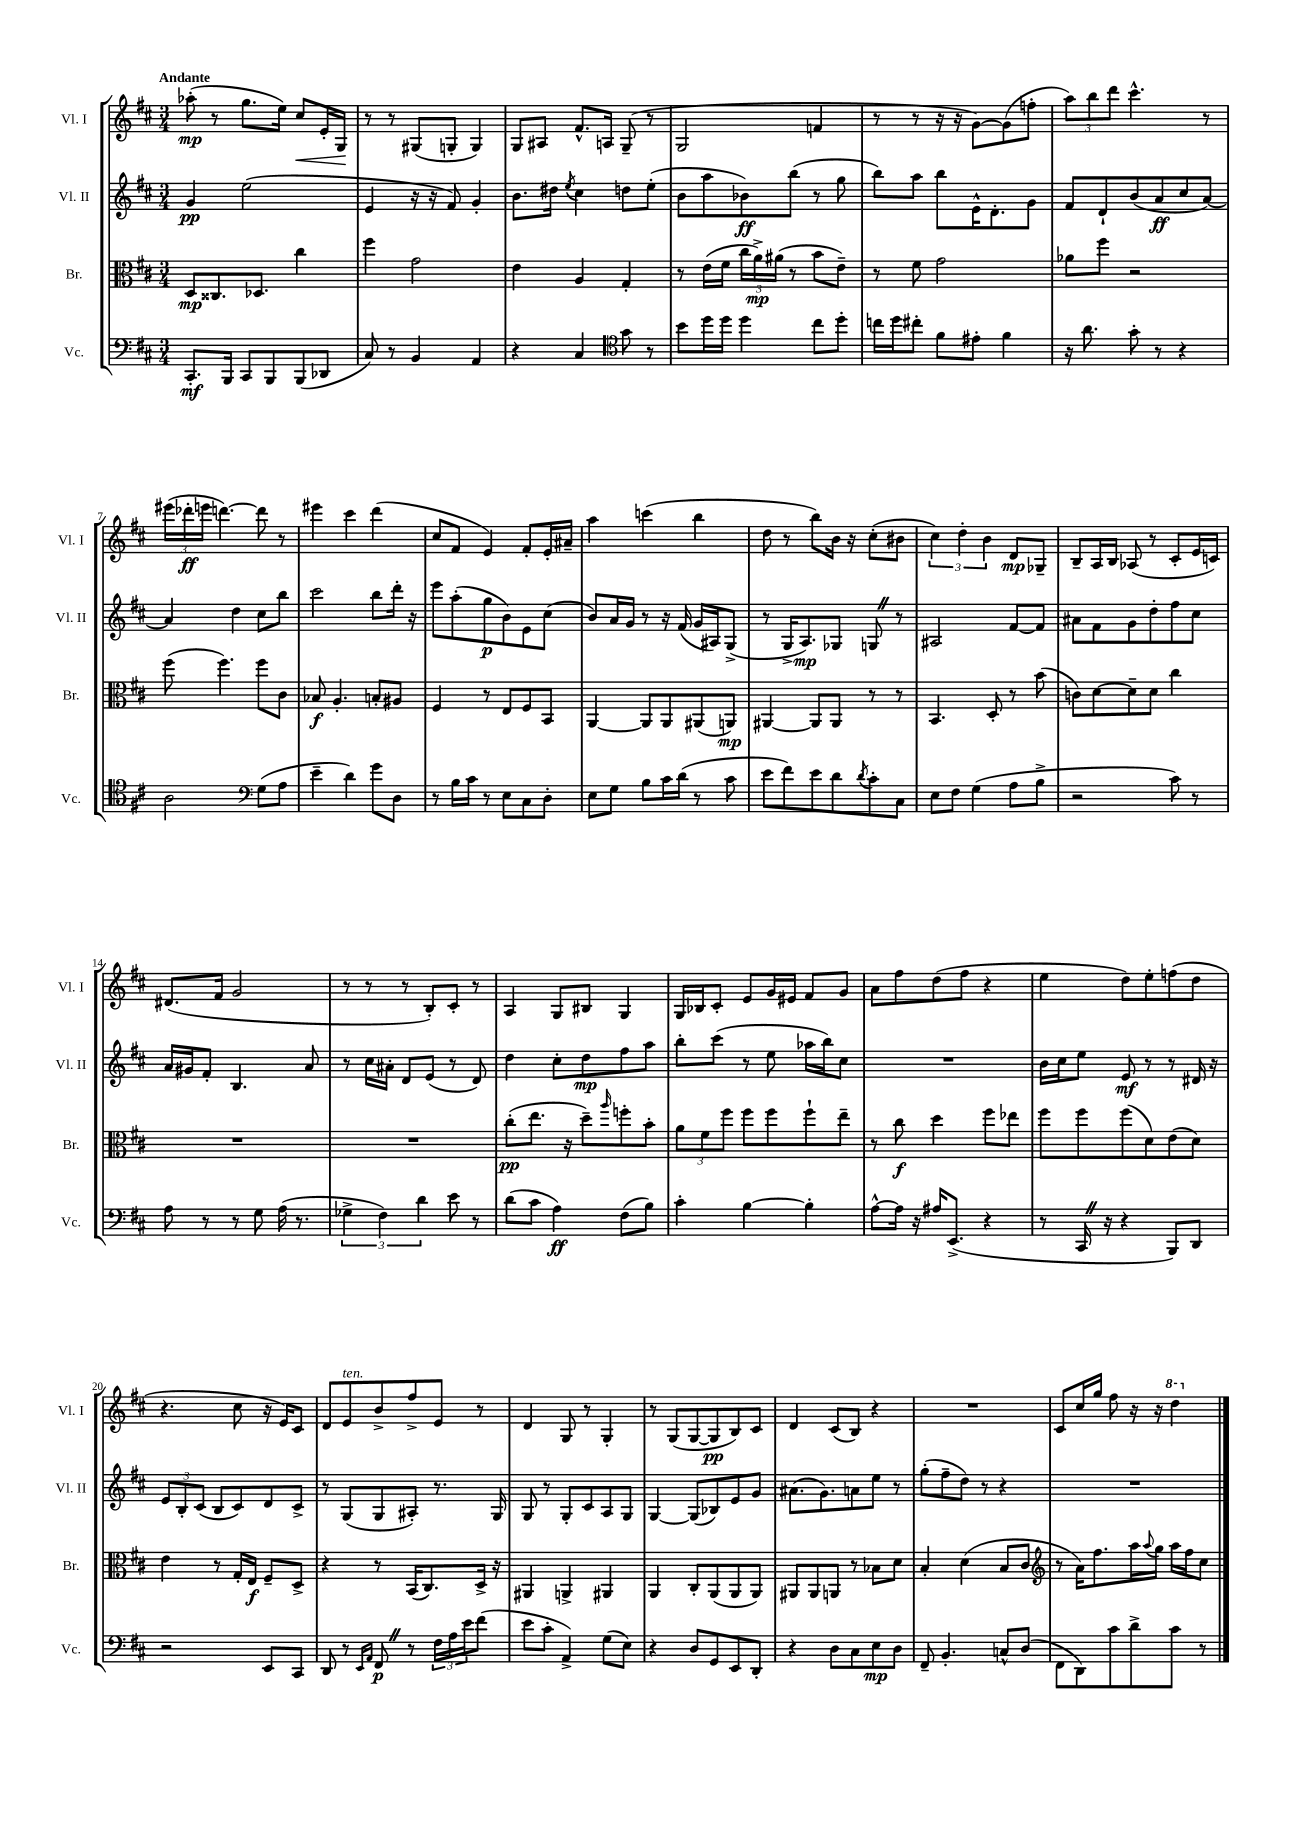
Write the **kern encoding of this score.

**kern	**dynam	**kern	**dynam	**kern	**dynam	**kern	**dynam
*part4	*part4	*part3	*part3	*part2	*part2	*part1	*part1
*staff4	*staff4	*staff3	*staff3	*staff2	*staff2	*staff1	*staff1
*I"Vc.	*	*I"Br.	*	*I"Vl. II	*	*I"Vl. I	*
*I'Vc.	*	*I'Br.	*	*I'Vl. II	*	*I'Vl. I	*
*clefF4	*	*clefC3	*	*clefG2	*	*clefG2	*
*k[f#c#]	*	*k[f#c#]	*	*k[f#c#]	*	*k[f#c#]	*
*M3/4	*	*M3/4	*	*M3/4	*	*M3/4	*
=1	=1	=1	=1	=1	=1	=1	=1
!	!	!	!	!	!	!LO:TX:a:B:t=Andante	!
8.CC#'/L	mf	8D/L	mp	4g/	pp	(8aa-X'\	mp
.	.	8.C##X/	.	.	.	8r	.
16BBB/Jk	.	.	.	.	.	.	.
8CC#/L	.	.	.	(2ee\	.	8.gg\L	.
.	.	8.D-X/J	.	.	.	.	.
8BBB/	.	.	.	.	.	.	.
.	.	.	.	.	.	16ee\Jk)	.
!	!	!	!	!	!	!	!LO:HP:b
(8BBB/	.	4cc#\	.	.	.	8cc#/L	<
8DD-X/J	.	.	.	.	.	16e'/L	.
.	.	.	.	.	.	16G/JJ	.
.	.	.	.	.	.	.	[
=2	=2	=2	=2	=2	=2	=2	=2
8C#/)	.	4ff#\	.	4e/	.	8r	.
8r	.	.	.	.	.	8r	.
4BB/	.	2g\	.	16r	.	(8G#X/L	.
.	.	.	.	16r	.	.	.
.	.	.	.	8f#/)	.	8Gn'/J	.
4AA/	.	.	.	4g'/	.	4G/)	.
=3	=3	=3	=3	=3	=3	=3	=3
4r	.	4e\	.	8.b\L	.	8G/L	.
.	.	.	.	.	.	8A#X/J	.
.	.	.	.	16dd#X\Jk	.	.	.
.	.	.	.	8qee/	.	.	.
4C#/	.	4A/	.	4cc#\	.	8.f#^^/L	.
.	.	.	.	.	.	16An/Jk	.
*clefC4	*	*	*	*	*	*	*
8g\	.	4G'/	.	8ddn\L	.	(8G~/	.
8r	.	.	.	(8ee'\J	.	8r	.
=4	=4	=4	=4	=4	=4	=4	=4
8b\L	.	8r	.	8b\L	.	2G/	.
16dd\L	.	(16e\LL	.	8aa\	.	.	.
16dd\JJ	.	16f#\JJ	.	.	.	.	.
4dd\	.	24cc#\LL	.	8b-X\)	ff	.	.
.	.	24a^\)	mp	.	.	.	.
.	.	(24a#X\JJ	.	.	.	.	.
.	.	8r	.	(8bb\J	.	.	.
8cc#\L	.	8b\L	.	8r	.	4fn/	.
8dd'\J	.	8e~\J)	.	8gg\	.	.	.
=5	=5	=5	=5	=5	=5	=5	=5
16ccn\LL	.	8r	.	8bb\L)	.	8r	.
16dd\J	.	.	.	.	.	.	.
8cc#X'\J	.	8f#\	.	8aa\J	.	8r	.
8f#\L	.	2g\	.	8bb\L	.	16r	.
.	.	.	.	.	.	16r	.
8e#X'\J	.	.	.	16e^^\K	.	[8g\L)	.
.	.	.	.	8.d'\	.	.	.
4f#\	.	.	.	.	.	(8g\]	.
.	.	.	.	8g\J	.	8ffn'\J	.
=6	=6	=6	=6	=6	=6	=6	=6
16r	.	8a-X\L	.	8f#/L	.	12aa\L)	.
8.a\	.	.	.	.	.	.	.
.	.	.	.	.	.	12bb\	.
.	.	8ff#\J	.	8d`/	.	.	.
.	.	.	.	.	.	12ddd\J	.
8g'\	.	2r	.	(8b/	.	4.ccc#^^\	.
8r	.	.	.	8a/	ff	.	.
4r	.	.	.	8cc#/	.	.	.
.	.	.	.	[8a/J)	.	8r	.
!!LO:LB:g=z
=7	=7	=7	=7	=7	=7	=7	=7
2A\	.	(8ff#\	.	4a/]	.	(24eee#X\LL	.
.	.	.	.	.	.	24ddd-X'\	ff
.	.	.	.	.	.	24eeen\JJ	.
.	.	4.ff#\)	.	.	.	[4.dddn\)	.
.	.	.	.	4dd\	.	.	.
*clefF4	*	*	*	*	*	*	*
(8G\L	.	8ff#\L	.	8cc#\L	.	8ddd\]	.
8A\J	.	8c#\J	.	8bb\J	.	8r	.
=8	=8	=8	=8	=8	=8	=8	=8
4e~\	.	8B-X/	f	2ccc#\	.	4eee#X\	.
.	.	4.A'/	.	.	.	.	.
4d\)	.	.	.	.	.	4ccc#\	.
8g\L	.	8Bn'/L	.	8bb\L	.	(4ddd\	.
8D\J	.	8A#X/J	.	16ddd'\Jk	.	.	.
.	.	.	.	16r	.	.	.
=9	=9	=9	=9	=9	=9	=9	=9
8r	.	4F#/	.	8eee\L	.	8cc#/L	.
16B\LL	.	.	.	(8aa'\	.	8f#/J	.
16c#\JJ	.	.	.	.	.	.	.
8r	.	8r	.	8gg\	p	4e/)	.
8E\L	.	8E/L	.	8b\)	.	.	.
8C#\	.	8F#/	.	8e\	.	8f#'/L	.
8D'\J	.	8BB/J	.	(8cc#\J	.	16e'/L	.
.	.	.	.	.	.	16a#X~/JJ	.
=10	=10	=10	=10	=10	=10	=10	=10
8E\L	.	[4AA/	.	8b/L)	.	4aa\	.
8G\J	.	.	.	16a/L	.	.	.
.	.	.	.	16g/JJ	.	.	.
8B\L	.	8AA/L]	.	8r	.	(4cccn\	.
16c#\L	.	8AA/	.	16r	.	.	.
(16d\JJ	.	.	.	(16f#/	.	.	.
8r	.	(8AA#X/	.	16g/LL	.	4bb\	.
.	.	.	.	16A#X/J)	.	.	.
8c#\	.	8AAn/J)	mp	(8G^/J	.	.	.
=11	=11	=11	=11	=11	=11	=11	=11
8e\L	.	[4AA#X/	.	8r	.	8dd\	.
8f#\)	.	.	.	16G^/KL	.	8r	.
.	.	.	.	8.A/)	mp	.	.
8e\	.	8AA#/L]	.	.	.	8bb\L)	.
8d\	.	8AA#/J	.	8G-X/J	.	16b\Jk	.
.	.	.	.	.	.	16r	.
8qd/	.	.	.	.	.	.	.
8c#'\	.	8r	.	8GnZ/	.	(8cc#'\L	.
8C#\J	.	8r	.	8r	.	8b#X\J	.
=12	=12	=12	=12	=12	=12	=12	=12
8E\L	.	4.BB/	.	2A#X/	.	6cc#\)	.
8F#\J	.	.	.	.	.	.	.
.	.	.	.	.	.	6dd'\	.
(4G\	.	.	.	.	.	.	.
.	.	.	.	.	.	6b\	.
.	.	8D'/	.	.	.	.	.
8A\L	.	8r	.	[8f#/L	.	8d/L	mp
8B^\J	.	(8b\	.	8f#/J]	.	8G-X~/J	.
=13	=13	=13	=13	=13	=13	=13	=13
2r	.	8cn\L)	.	8a#X\L	.	8B~/L	.
.	.	[8d\	.	8f#\	.	16A/L	.
.	.	.	.	.	.	16B/JJ	.
.	.	8d~\]	.	8g\	.	(8A-X/	.
.	.	8d\J	.	8dd'\	.	8r	.
8c#\)	.	4cc#\	.	8ff#\	.	8c#'/L	.
8r	.	.	.	8cc#\J	.	16e/L	.
.	.	.	.	.	.	16cn/JJ)	.
!!LO:LB:g=z
=14	=14	=14	=14	=14	=14	=14	=14
8A\	.	2.r	.	16a/LL	.	(8.d#X/L	.
.	.	.	.	16g#X/J	.	.	.
8r	.	.	.	8f#'/J	.	.	.
.	.	.	.	.	.	16f#/Jk	.
8r	.	.	.	4.B/	.	2g/	.
8G\	.	.	.	.	.	.	.
(16A\	.	.	.	.	.	.	.
8.r	.	.	.	.	.	.	.
.	.	.	.	8a/	.	.	.
=15	=15	=15	=15	=15	=15	=15	=15
6G-X^\	.	2.r	.	8r	.	8r	.
.	.	.	.	16cc#\LL	.	8r	.
6F#\)	.	.	.	.	.	.	.
.	.	.	.	16a#X'\JJ	.	.	.
.	.	.	.	8d/L	.	8r	.
6d\	.	.	.	.	.	.	.
.	.	.	.	(8e/J	.	8B'/L)	.
8e\	.	.	.	8r	.	8c#'/J	.
8r	.	.	.	8d/)	.	8r	.
=16	=16	=16	=16	=16	=16	=16	=16
(8d\L	.	(8cc#'\L	pp	4dd\	.	4A/	.
8c#\J	.	8.ee\J	.	.	.	.	.
4A\)	ff	.	.	8cc#'\L	.	8G/L	.
.	.	16r	.	.	.	.	.
.	.	8dd~\L)	.	8dd\	mp	8B#X/J	.
.	.	16qqaa/	.	.	.	.	.
(8F#\L	.	8ffn'\	.	8ff#\	.	4G/	.
8B\J)	.	8b'\J	.	8aa\J	.	.	.
=17	=17	=17	=17	=17	=17	=17	=17
4c#'\	.	12a\L	.	8bb'\L	.	16G/LL	.
.	.	.	.	.	.	16B-X/J	.
.	.	12f#\	.	.	.	.	.
.	.	.	.	(8ccc#\J	.	8c#'/J	.
.	.	12ff#\J	.	.	.	.	.
[4B\	.	8ff#\L	.	8r	.	8e/L	.
.	.	8ff#\	.	8ee\	.	16g/L	.
.	.	.	.	.	.	16e#X/JJ	.
4B'\]	.	8ff#`\	.	16aa-X\LL	.	8f#/L	.
.	.	.	.	16bb\J)	.	.	.
.	.	8ee~\J	.	8cc#\J	.	8g/J	.
=18	=18	=18	=18	=18	=18	=18	=18
[8A^^\L	.	8r	.	2.r	.	8a\L	.
16A\Jk]	.	8cc#\	f	.	.	8ff#\	.
16r	.	.	.	.	.	.	.
16A#X/KL	.	4dd\	.	.	.	(8dd\	.
(8.EE^/J	.	.	.	.	.	.	.
.	.	.	.	.	.	8ff#\J	.
4r	.	8ff#\L	.	.	.	4r	.
.	.	8ee-X\J	.	.	.	.	.
=19	=19	=19	=19	=19	=19	=19	=19
8r	.	8ff#\L	.	16b\LL	.	4ee\	.
.	.	.	.	16cc#\J	.	.	.
16CC#Z/	.	8ff#\	.	8ee\J	.	.	.
16r	.	.	.	.	.	.	.
4r	.	(8ff#\	.	8e/	mf	8dd\L)	.
.	.	8d\)	.	8r	.	8ee'\	.
8BBB/L)	.	(8e\	.	8r	.	(8ffn\	.
8DD/J	.	8d\J)	.	16d#X/	.	8dd\J	.
.	.	.	.	16r	.	.	.
!!LO:LB:g=z
=20	=20	=20	=20	=20	=20	=20	=20
2r	.	4e\	.	12e/L	.	4.r	.
.	.	.	.	12B'/	.	.	.
.	.	.	.	(12c#/J	.	.	.
.	.	8r	.	8B/L	.	.	.
.	.	16G'/LL	.	8c#/)	.	8cc#\	.
.	.	16E/JJ	f	.	.	.	.
8EE/L	.	8F#~/L	.	8d/	.	16r	.
.	.	.	.	.	.	16e/KL)	.
8CC#/J	.	8D^/J	.	8c#^/J	.	8c#/J	.
=21	=21	=21	=21	=21	=21	=21	=21
8DD/	.	4r	.	8r	.	8d/L	.
!	!	!	!	!	!	!LO:TX:a:i:t=ten.	!
8r	.	.	.	(8G/L	.	8e/	.
16qqEE/LL	.	.	.	.	.	.	.
16qqAA/JJ	.	.	.	.	.	.	.
8FF#Z/	p	8r	.	8G/	.	8b^/	.
8r	.	(16BB/KL	.	8A#X'/J)	.	8ff#^/	.
.	.	8.C#/)	.	.	.	.	.
24F#\LL	.	.	.	8.r	.	8e/J	.
24A\	.	.	.	.	.	.	.
24e\J	.	.	.	.	.	.	.
(8f#\J	.	16D^/Jk	.	.	.	8r	.
.	.	16r	.	16G/	.	.	.
=22	=22	=22	=22	=22	=22	=22	=22
8e\L	.	4AA#X/	.	8G/	.	4d/	.
8c#'\J	.	.	.	8r	.	.	.
4AA^/)	.	4AAn^/	.	8G'/L	.	8G/	.
.	.	.	.	8c#/	.	8r	.
(8G\L	.	4AA#X/	.	8A/	.	4G'/	.
8E\J)	.	.	.	8G/J	.	.	.
=23	=23	=23	=23	=23	=23	=23	=23
4r	.	4AA/	.	[4G/	.	8r	.
.	.	.	.	.	.	(8G/L	.
8D/L	.	8C#'/L	.	(8G/L]	.	[8G/	.
8GG/	.	(8AA/	.	8B-X/)	.	8G/]	pp
8EE/	.	8AA/	.	8e/	.	8B/)	.
8DD'/J	.	8AA/J)	.	8g/J	.	8c#/J	.
=24	=24	=24	=24	=24	=24	=24	=24
4r	.	8AA#X/L	.	(8.a#X\L	.	4d/	.
.	.	8AA#/	.	.	.	.	.
.	.	.	.	8.g\)	.	.	.
8D\L	.	8AAn/J	.	.	.	(8c#/L	.
8C#\	.	8r	.	8an\	.	8B/J)	.
8E\	mp	8B-X\L	.	8ee\J	.	4r	.
8D\J	.	8d\J	.	8r	.	.	.
=25	=25	=25	=25	=25	=25	=25	=25
8FF#~/	.	4B'/	.	(8gg'\L	.	2.r	.
4.BB'/	.	.	.	8ff#~\	.	.	.
.	.	(4d\	.	8dd\J)	.	.	.
.	.	.	.	8r	.	.	.
8Cn^^/L	.	8B/L	.	4r	.	.	.
(8D/J	.	8c#/J	.	.	.	.	.
=26	=26	=26	=26	=26	=26	=26	=26
*	*	*clefG2	*	*	*	*	*
8FF#\L	.	8r	.	2.r	.	8c#/L	.
8DD\)	.	16a\KL)	.	.	.	16cc#/L	.
.	.	8.ff#\	.	.	.	16gg/JJ	.
8c#\	.	.	.	.	.	8ff#\	.
8d^\	.	16aa\L	.	.	.	16r	.
.	.	8qqaa/	.	.	.	.	.
.	.	16gg\JJ	.	.	.	16r	.
*	*	*	*	*	*	*8va	*
8c#\J	.	16aa\LL	.	.	.	4ddd\	.
.	.	16ff#\J	.	.	.	.	.
8r	.	8cc#\J	.	.	.	.	.
*	*	*	*	*	*	*X8va	*
==	==	==	==	==	==	==	==
*-	*-	*-	*-	*-	*-	*-	*-
